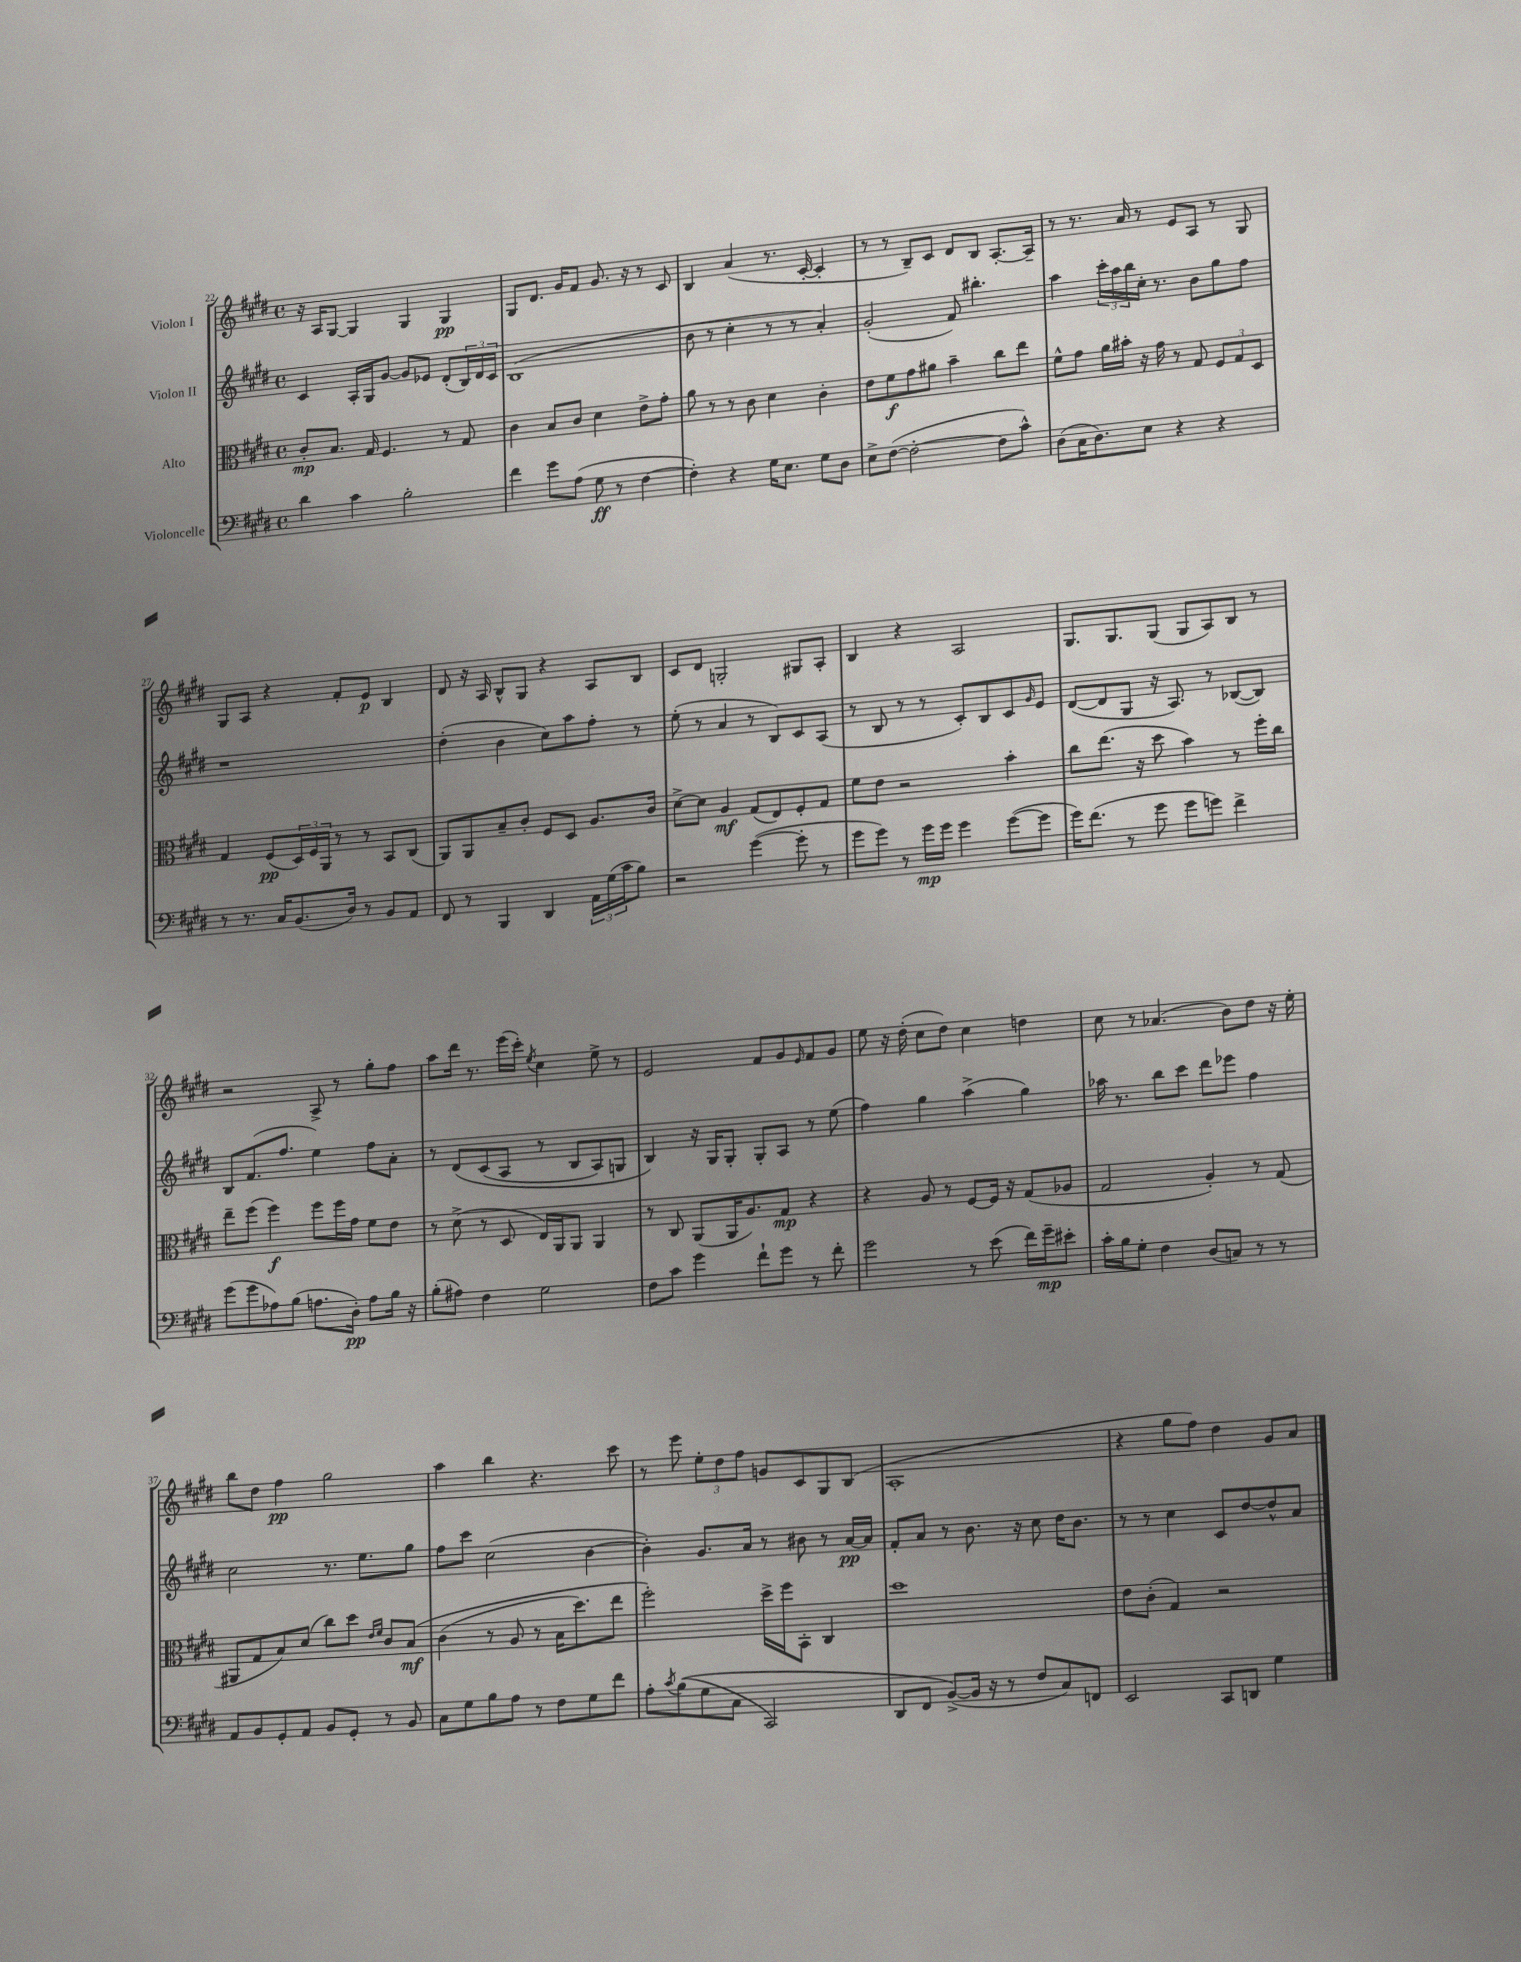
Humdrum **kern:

**kern	**kern	**kern	**kern
*staff4	*staff3	*staff2	*staff1
*clefF4	*clefC3	*clefG2	*clefG2
*k[f#c#g#d#]	*k[f#c#g#d#]	*k[f#c#g#d#]	*k[f#c#g#d#]
*M4/4	*M4/4	*M4/4	*M4/4
*met(c)	*met(c)	*met(c)	*met(c)
4d#	8c#'	4c#	16r
.	.	.	16A
.	8.B	.	[8G#
4c#	.	16A'	4G#]
.	16G#	16G#	.
.	4.F#	[8g#	.
2B'	.	8g#]	4G#
.	.	8e-	.
.	8r	(8d#'	4G#
.	8G#	24B)	.
.	.	24d#	.
.	.	24c#	.
=	=	=	=
4f#	4c#	(1B	8G#
.	.	.	8.d#
8g#	8B	.	.
.	.	.	16g#
(8A	8c#	.	8f#
8G#	4d#	.	8.g#
8r	.	.	.
.	.	.	16r
[4F#	8e^	.	8r
.	8g#'	.	8c#
=	=	=	=
4F#'])	8a	8b	4B
.	8r	8r	.
4r	8r	4cc#'	(4a
.	8c#	.	.
16G#	4d#	8r	8.r
8.E	.	.	.
.	.	8r	.
.	.	.	[16c#'
8G#	4c#'	4a')	4c#']
8D#	.	.	.
=	=	=	=
8E^	8e	(2g#'	8r
([8F#	8f#	.	8r
2F#'_	8g#	.	8B~)
.	8a#	.	8c#
.	4b~	8f#)	8d#
.	.	4.bb#'	8B
8F#]	8cc#	.	[8.A'
8c#^^)	8ee	.	.
.	.	.	16A~]
=	=	=	=
(8D#	8f#^^	4aa	8r
16C#	8g#	.	8.r
8.D#)	.	.	.
.	16a	24ccc#'	.
.	.	24aa	.
.	16b#'	.	16a
.	.	24bb	.
8E	16r	16cc#'	8r
.	16g#	8.r	.
4r	8r	.	8e
.	8G#	8b	8A
4r	12F#	8gg#	8r
.	12G#	.	.
.	.	8ff#	8G#
.	12D#	.	.
=	=	=	=
8r	4G#	1r	8G#
8.r	.	.	8A
.	(8F#	.	4r
16C#	.	.	.
(8.BB	24D#)	.	.
.	24F#	.	.
.	24AA	.	.
.	8r	.	8f#'
16D#)	.	.	.
8r	8r	.	8e
8BB	8BB	.	4B
8AA	(8C#	.	.
=	=	=	=
8FF#	8AA)	(4dd#'	8d#
8r	8AA	.	16r
.	.	.	16A
4BBB	8B~	4b	8B^^
.	8c#'	.	8G#
4DD#	8F#	8cc#)	4r
.	8D#	8aa	.
24AA	8.A	8ff#'	8A
(24G#	.	.	.
24c#	.	.	.
8B)	.	8r	8B
.	16c#	.	.
=	=	=	=
2r	[8d#^	(8ee'	8c#
.	8d#]	8r	8d#
.	4A	4a	2G'
([4g#	(8G#	8r	.
.	8E)	8B)	.
8g#']	8F#'	8c#	8G#
8r	8G#	(8A	8A'
=	=	=	=
8g#	8f#	8r	4B
8g#)	8e	8B	.
8r	2r	8r	4r
16g#	.	8r	.
16g#	.	.	.
4g#	.	8c#')	2A
.	.	8B	.
([8g#	4b'	8c#	.
.	.	16qqg#	.
8g#]	.	8e	.
=	=	=	=
16g#)	8cc#	([8d#	8.G#
(8.f#	.	.	.
.	(8.ee	8d#]	.
.	.	.	8.G#
8r	.	8G#	.
.	16r	.	.
8g#	8dd#	16r	(8G#
.	.	8.A)	.
8g#	4b)	.	8G#
8g)	.	8r	8A)
4f#^	8r	([8B-	8B
.	16ff#'	8B-])	8r
.	16cc#	.	.
=	=	=	=
(8g#	8ee~	8B	2r
8g#	(8ff#	(8.f#	.
8A-)	4ff#)	.	.
.	.	8.ff#	.
(8B	.	.	.
8.A	8ff#	4ee)	8A^
.	16ff#	.	8r
16D#')	16g#	.	.
8A	8f#	8ff#	8gg#'
16B	8e	8a'	8ff#
16r	.	.	.
=	=	=	=
(8B'	8r	8r	8aa
8A#)	(8d#^	&(8d#	16ddd#
.	.	.	8.r
4F#	8r	(8c#	.
.	8D#	8A	(16eee
.	.	.	16ccc#')
.	.	.	8qee
2G#	16E)	8r	4cc#
.	16AA	.	.
.	8AA	8B	.
.	4AA	8A)	8ee^
.	.	8G	8r
=	=	=	=
8F#	8r	4B&)	2e
8c#	8C#	.	.
4g#	(8AA	16r	.
.	.	16G#	.
.	16AA	8G#'	.
.	8.A)	.	.
8f#`	.	8G#'	8f#
8g#	8G#	8A	8g#
.	.	.	16qqe
8r	4r	8r	8f#
8f#'	.	(8ee	8g#
=	=	=	=
2g#	4r	4ff#)	8ee
.	.	.	16r
.	.	.	(16dd#'
.	8A	4gg#	8cc#
.	8r	.	8dd#)
8r	[8F#	(4aa^	4cc#
(8e	16F#]	.	.
.	16r	.	.
16f#)	(8G#	4gg#)	4dd
16g#~	.	.	.
8e#'	8A-	.	.
=	=	=	=
16c#'	2G#	16aa-	8cc#
16B	.	8.r	.
8G#'	.	.	8r
4F#	.	8bb	(4.a-
.	.	8ccc#	.
(8D#	4A')	8ddd#	.
8C)	.	8eee-	8b)
8r	8r	4ff#	8dd#
8r	(8G#	.	16r
.	.	.	16ee'
=	=	=	=
8AA	8AA#	2cc#	8bb
8BB	8G#	.	8dd#
8GG#'	8B)	.	4ff#
8AA	(8d#	.	.
8BB	8cc#)	8.r	2gg#
8GG#'	8dd#	.	.
.	.	8.ee	.
.	16qqe	.	.
.	16qqf#	.	.
8r	8c#	.	.
8BB	&(8B	8gg#	.
=	=	=	=
8C#	(4c#	8ff#	4aa
8G#	.	8ccc#	.
8B	8r	(2cc#	4bb
8A	8A	.	.
8r	8r	.	4.r
8F#	16B	.	.
.	8.dd#)	.	.
8G#	.	[4b	.
8f#	8ee	.	8ccc#
=	=	=	=
8A'	2ff#'&)	4b'])	8r
8qc#	.	.	.
&((8B	.	.	8eee
8G#	.	8.g#	12ee'
.	.	.	12dd#
8C#	.	.	.
.	.	.	12ff#
.	.	16a	.
2CC#)	16dd#^	8r	8g
.	16ff#	.	.
.	8BB'	8b#	8c#
.	4C#	8r	8G#
.	.	[16a	(8B
.	.	16a]	.
=	=	=	=
8DD#	1dd#	8f#'	1A'
8FF#	.	8a	.
([8BB^&)	.	8r	.
16BB]	.	8.b	.
16r	.	.	.
8r	.	.	.
.	.	16r	.
8F#	.	8cc#	.
8C#)	.	16dd#	.
.	.	8.b	.
8FF	.	.	.
=	=	=	=
2EE	8e	8r	4r
.	(8c#'	8r	.
.	4G#)	4cc#	8gg#
.	.	.	8ff#)
8CC#	2r	8c#	4dd#
8DD	.	[8dd#	.
4G#	.	8dd#^^]	8g#
.	.	8a	8a
==	==	==	==
*-	*-	*-	*-
